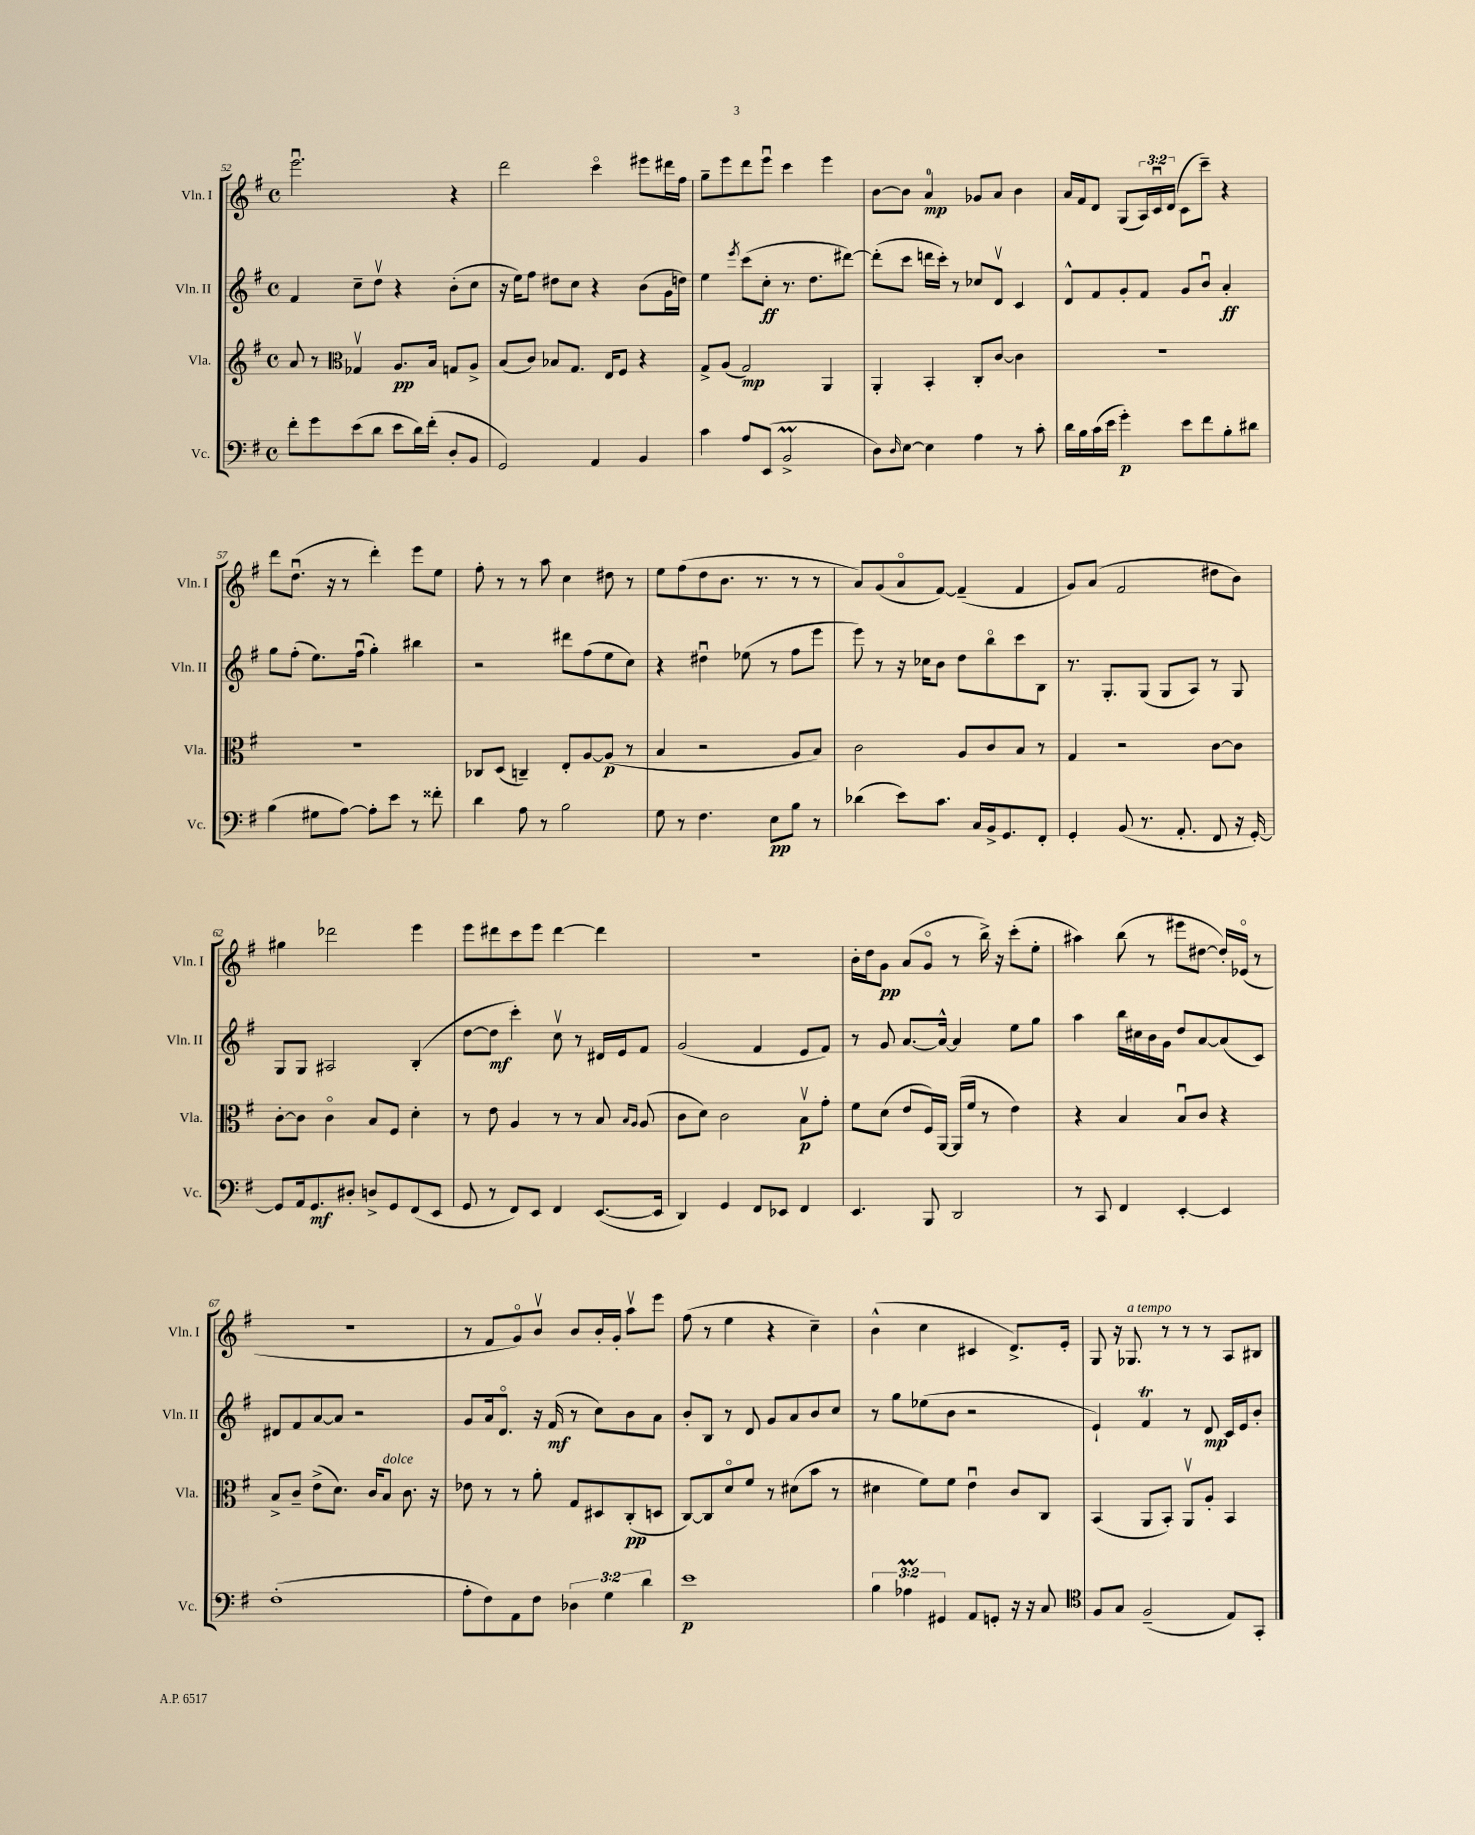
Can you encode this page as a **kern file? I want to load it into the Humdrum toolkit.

**kern	**dynam	**kern	**dynam	**kern	**dynam	**kern	**dynam
*part4	*part4	*part3	*part3	*part2	*part2	*part1	*part1
*staff4	*staff4	*staff3	*staff3	*staff2	*staff2	*staff1	*staff1
*I"Vc.	*	*I"Vla.	*	*I"Vln. II	*	*I"Vln. I	*
*I'Vc.	*	*I'Vla.	*	*I'Vln. II	*	*I'Vln. I	*
*clefF4	*	*clefG2	*	*clefG2	*	*clefG2	*
*k[f#]	*	*k[f#]	*	*k[f#]	*	*k[f#]	*
*M4/4	*	*M4/4	*	*M4/4	*	*M4/4	*
*met(c)	*	*met(c)	*	*met(c)	*	*met(c)	*
=52	=52	=52	=52	=52	=52	=52	=52
8f#'\L	.	8a/	.	4f#/	.	2.eeeu\	.
8g\	.	8r	.	.	.	.	.
*	*	*clefC3	*	*	*	*	*
(8e\	.	4G-Xv/	.	8cc~\L	.	.	.
8d\J	.	.	.	8ddv\J	.	.	.
8e\L	.	8.A/L	pp	4r	.	.	.
16d\L)	.	.	.	.	.	.	.
(16f#'\JJ	.	16B/Jk	.	.	.	.	.
8D'/L	.	8Gn/L	.	(8b'\L	.	4r	.
8BB/J	.	8A^/J	.	8cc\J	.	.	.
=53	=53	=53	=53	=53	=53	=53	=53
2GG/)	.	(8B/L	.	16r	.	2ddd\	.
.	.	.	.	16ee\KL)	.	.	.
.	.	8c/J)	.	8ff#\J	.	.	.
.	.	8B-X/L	.	8dd#X\L	.	.	.
.	.	8.G/J	.	8cc\J	.	.	.
4AA/	.	.	.	4r	.	4ccc\	.
.	.	16E/KL	.	.	.	.	.
.	.	8F#/J	.	.	.	.	.
4BB/	.	4r	.	(8b\L	.	8eee#X\L	.
.	.	.	.	16g\L	.	16ddd#X\L	.
.	.	.	.	16ddn\JJ)	.	16ff#\JJ	.
=54	=54	=54	=54	=54	=54	=54	=54
4c\	.	8G^/L	.	4ee\	.	8gg~\L	.
.	.	(8A/J	.	.	.	8eee\	.
.	.	.	.	8qeee/	.	.	.
8A/L	.	2G/)	mp	(8ccc\L	.	8ddd\	.
(8EE/J	.	.	.	8cc'\J	ff	8eeeu\J	.
2BBm^/	.	.	.	8.r	.	4ccc\	.
.	.	.	.	8.dd\L	.	.	.
.	.	4AA/	.	.	.	4eee\	.
.	.	.	.	[8ddd#X\J)	.	.	.
=55	=55	=55	=55	=55	=55	=55	=55
8D\L)	.	4AA'/	.	(8ddd#'\L]	.	[8b\L	.
16qqD/	.	.	.	.	.	.	.
[8E\J	.	.	.	8ccc\J	.	8b\J]	.
4E\]	.	4BB'/	.	16dddn\LL	.	4a/	mp
.	.	.	.	16ccc'\JJ)	.	.	.
.	.	.	.	8r	.	.	.
4A\	.	8C'/L	.	8cc-X/L	.	8g-X/L	.
.	.	[8c/J	.	8dv/J	.	8a/J	.
8r	.	4c\]	.	4c/	.	4b\	.
8c'\	.	.	.	.	.	.	.
=56	=56	=56	=56	=56	=56	=56	=56
16d\LL	.	1r	.	8d^^/L	.	16a/LL	.
16B\	.	.	.	.	.	16f#/J	.
(16c\	.	.	.	8f#/	.	8d/J	.
16e\JJ	.	.	.	.	.	.	.
4g'\)	p	.	.	8g'/	.	(8G/L	.
.	.	.	.	8f#/J	.	24A/L)	.
.	.	.	.	.	.	24cu/	.
.	.	.	.	.	.	(24d/JJ	.
8e\L	.	.	.	8g/L	.	8c\L	.
8f#\	.	.	.	8bu/J	.	8ccc~\J)	.
8B'\	.	.	.	4a'/	ff	4r	.
8d#X\J	.	.	.	.	.	.	.
!!LO:LB:g=z
=57	=57	=57	=57	=57	=57	=57	=57
(4B\	.	1r	.	8gg\L	.	8ddd\L	.
.	.	.	.	(8ff#'\J	.	(8.ddu\J	.
8G#X\L	.	.	.	8.ee\L)	.	.	.
.	.	.	.	.	.	16r	.
[8A\J)	.	.	.	.	.	8r	.
.	.	.	.	(16ff#u\Jk	.	.	.
8A'\L]	.	.	.	4gg'\)	.	4ddd'\)	.
8e\J	.	.	.	.	.	.	.
8r	.	.	.	4bb#X\	.	8eee\L	.
8f##X'\	.	.	.	.	.	8ee\J	.
=58	=58	=58	=58	=58	=58	=58	=58
4d\	.	8C-X/L	.	2r	.	8ff#'\	.
.	.	(8D/J	.	.	.	8r	.
8A\	.	4Cn~/)	.	.	.	8r	.
8r	.	.	.	.	.	8aa\	.
2B\	.	8E'/L	.	8ddd#X\L	.	4cc\	.
.	.	[8A/	.	(8ff#\	.	.	.
.	.	(8A/J]	p	8ee\	.	8dd#X\	.
.	.	8r	.	8cc\J)	.	8r	.
=59	=59	=59	=59	=59	=59	=59	=59
8G\	.	4B/	.	4r	.	8ee\L	.
8r	.	.	.	.	.	(8ff#\	.
4.F#\	.	2r	.	4dd#Xu\	.	8dd\	.
.	.	.	.	.	.	8.b\J	.
.	.	.	.	(8ee-X\	.	.	.
.	.	.	.	.	.	8.r	.
8E\L	pp	.	.	8r	.	.	.
8B\J	.	8A/L	.	8ff#\L	.	8r	.
8r	.	8B/J)	.	8eee\J	.	8r	.
=60	=60	=60	=60	=60	=60	=60	=60
(4d-X\	.	2c\	.	8eee\)	.	8a/L)	.
.	.	.	.	8r	.	(8g/	.
8e\L)	.	.	.	16r	.	8a/	.
.	.	.	.	16cc-X\KL	.	.	.
8.c\J	.	.	.	8b\J	.	[8f#/J)	.
.	.	8A/L	.	8dd\L	.	(4f#~/]	.
16C/LL	.	.	.	.	.	.	.
16BB^/J	.	8c/	.	8bb\	.	.	.
8.GG/	.	.	.	.	.	.	.
.	.	8B/J	.	8ccc\	.	4f#/	.
8FF#'/J	.	8r	.	8B\J	.	.	.
=61	=61	=61	=61	=61	=61	=61	=61
4GG'/	.	4G/	.	8.r	.	8g/L)	.
.	.	.	.	.	.	(8a/J	.
.	.	.	.	8.G'/L	.	.	.
(8BB/	.	2r	.	.	.	2f#/	.
8.r	.	.	.	(8G/J	.	.	.
.	.	.	.	8G/L	.	.	.
8.AA'/	.	.	.	.	.	.	.
.	.	.	.	8A/J)	.	.	.
8FF#/	.	[8c\L	.	8r	.	8dd#X\L	.
16r	.	8c\J]	.	8G/	.	8b\J)	.
[16GG'/)	.	.	.	.	.	.	.
!!LO:LB:g=z
=62	=62	=62	=62	=62	=62	=62	=62
8GG/L]	.	[8c'\L	.	8G/L	.	4gg#X\	.
16AA/k	.	8c\J]	.	8G/J	.	.	.
8.GG/	mf	.	.	.	.	.	.
.	.	4c\	.	2A#X/	.	2ddd-X\	.
8D#X'/J	.	.	.	.	.	.	.
8Dn^/L	.	8B/L	.	.	.	.	.
8GG/	.	8F#/J	.	.	.	.	.
(8FF#/	.	4d'\	.	(4B'/	.	4eee\	.
8EE/J	.	.	.	.	.	.	.
=63	=63	=63	=63	=63	=63	=63	=63
8GG/	.	8r	.	[8dd\L	.	8eee\L	.
8r	.	8e\	.	8dd\J]	mf	8ddd#X\	.
8FF#/L)	.	4A/	.	4ccc'\)	.	8ccc\	.
8EE/J	.	.	.	.	.	8eee\J	.
4FF#/	.	8r	.	8ccv\	.	[4ddd#\	.
.	.	8r	.	8r	.	.	.
([8.EE/L	.	8B/	.	16d#X/LL	.	4ddd#\]	.
.	.	.	.	16e/J	.	.	.
.	.	16qqB/LL	.	.	.	.	.
.	.	16qqA/JJ	.	.	.	.	.
.	.	(8A/	.	8f#/J	.	.	.
16EE/Jk]	.	.	.	.	.	.	.
=64	=64	=64	=64	=64	=64	=64	=64
4DD/)	.	8c\L	.	(2g/	.	1r	.
.	.	8d\J)	.	.	.	.	.
4GG/	.	2c\	.	.	.	.	.
8FF#/L	.	.	.	4f#/	.	.	.
8EE-X/J	.	.	.	.	.	.	.
4FF#/	.	8Bv\L	p	8e/L	.	.	.
.	.	8g'\J	.	8f#/J)	.	.	.
=65	=65	=65	=65	=65	=65	=65	=65
4.EE/	.	8f#\L	.	8r	.	16b'\LL	.
.	.	.	.	.	.	16dd\J	.
.	.	(8d\J	.	8g/	.	8g\J	pp
.	.	8e/L	.	[8.a/L	.	(8a/L	.
8BBB/	.	16F#/L)	.	.	.	8g/J	.
.	.	[16AA/JJ	.	16a^^/Jk_	.	.	.
2DD/	.	(16AA/LL]	.	4a/]	.	8r	.
.	.	16f#/JJ	.	.	.	.	.
.	.	8r	.	.	.	16bb^\)	.
.	.	.	.	.	.	16r	.
.	.	4e\)	.	8ee\L	.	(8ccc'\L	.
.	.	.	.	8gg\J	.	8ee'\J	.
=66	=66	=66	=66	=66	=66	=66	=66
8r	.	4r	.	4aa\	.	4aa#X\)	.
8CC/	.	.	.	.	.	.	.
4FF#/	.	4B/	.	16bb\LL	.	(8bb\	.
.	.	.	.	16cc#X\	.	.	.
.	.	.	.	16b\	.	8r	.
.	.	.	.	16g\JJ	.	.	.
[4EE'/	.	8Bu/L	.	8dd/L	.	8eee#X\L	.
.	.	8c/J	.	[8a/	.	[8dd#X\J	.
4EE/]	.	4r	.	(8a/]	.	16dd#'/LL])	.
.	.	.	.	.	.	(16e-X/JJ	.
.	.	.	.	8c/J)	.	8r	.
!!LO:LB:g=z
=67	=67	=67	=67	=67	=67	=67	=67
(1F#'	.	8B^/L	.	8d#X/L	.	1r	.
.	.	8c~/J	.	8f#/	.	.	.
.	.	(8e^\L	.	[8a/	.	.	.
.	.	8.d\J)	.	8a/J]	.	.	.
.	.	.	.	2r	.	.	.
.	.	16c/KL	.	.	.	.	.
!	!	!LO:TX:a:i:t=dolce	!	!	!	!	!
.	.	8B/J	.	.	.	.	.
.	.	8.c\	.	.	.	.	.
.	.	16r	.	.	.	.	.
=68	=68	=68	=68	=68	=68	=68	=68
8A'\L	.	8e-X\	.	8g/L	.	8r	.
8F#\)	.	8r	.	16a/k	.	8f#/L	.
.	.	.	.	8.d/J	.	.	.
8AA\	.	8r	.	.	.	8g/)	.
8F#\J	.	8a'\	.	16r	.	8bv/J	.
.	.	.	.	(16f#/	mf	.	.
6D-X\	.	8G/L	.	8r	.	8b/L	.
.	.	8D#X/	.	8cc\L)	.	16b'/L	.
6G\	.	.	.	.	.	.	.
.	.	.	.	.	.	16g'/JJ	.
.	.	(8C'/	pp	8b\	.	8aav\L	.
6d\	.	.	.	.	.	.	.
.	.	8Dn/J	.	8a\J	.	8eee\J	.
=69	=69	=69	=69	=69	=69	=69	=69
1e	p	[8C/L)	.	8b'/L	.	(8ff#\	.
.	.	8C/]	.	8B/J	.	8r	.
.	.	8d/	.	8r	.	4ee\	.
.	.	8f#/J	.	8d/	.	.	.
.	.	8r	.	8g/L	.	4r	.
.	.	(8d#X\L	.	8a/	.	.	.
.	.	8b\J	.	8b/	.	4cc~\)	.
.	.	8r	.	8cc/J	.	.	.
=70	=70	=70	=70	=70	=70	=70	=70
6B\	.	4d#X\	.	8r	.	(4b^^\	.
.	.	.	.	8gg\L	.	.	.
6A-XM\	.	.	.	.	.	.	.
.	.	8f#\L)	.	(8ee-X\	.	4cc\	.
6GG#X/	.	.	.	.	.	.	.
.	.	8f#\J	.	8b\J	.	.	.
8AA/L	.	4eu\	.	2r	.	4c#X/	.
8GGn'/J	.	.	.	.	.	.	.
16r	.	8c/L	.	.	.	8.d^/L)	.
16r	.	.	.	.	.	.	.
8C/	.	8C/J	.	.	.	.	.
.	.	.	.	.	.	16e'/Jk	.
=71	=71	=71	=71	=71	=71	=71	=71
*clefC4	*	*	*	*	*	*	*
8F#/L	.	(4BB/	.	4e`/)	.	8G/	.
8G/J	.	.	.	.	.	16r	.
!	!	!	!	!	!	!LO:TX:a:i:t=a tempo	!
.	.	.	.	.	.	8.G-X/	.
(2F#~/	.	8AA/L	.	4f#t/	.	.	.
.	.	8BB'/J)	.	.	.	8r	.
.	.	8AAv/L	.	8r	.	8r	.
.	.	8A'/J	.	8d/	mp	8r	.
8E/L)	.	4BB/	.	16c/LL	.	8A/L	.
.	.	.	.	16e/J	.	.	.
8GG'/J	.	.	.	8b'/J	.	8B#X/J	.
==	==	==	==	==	==	==	==
*-	*-	*-	*-	*-	*-	*-	*-
